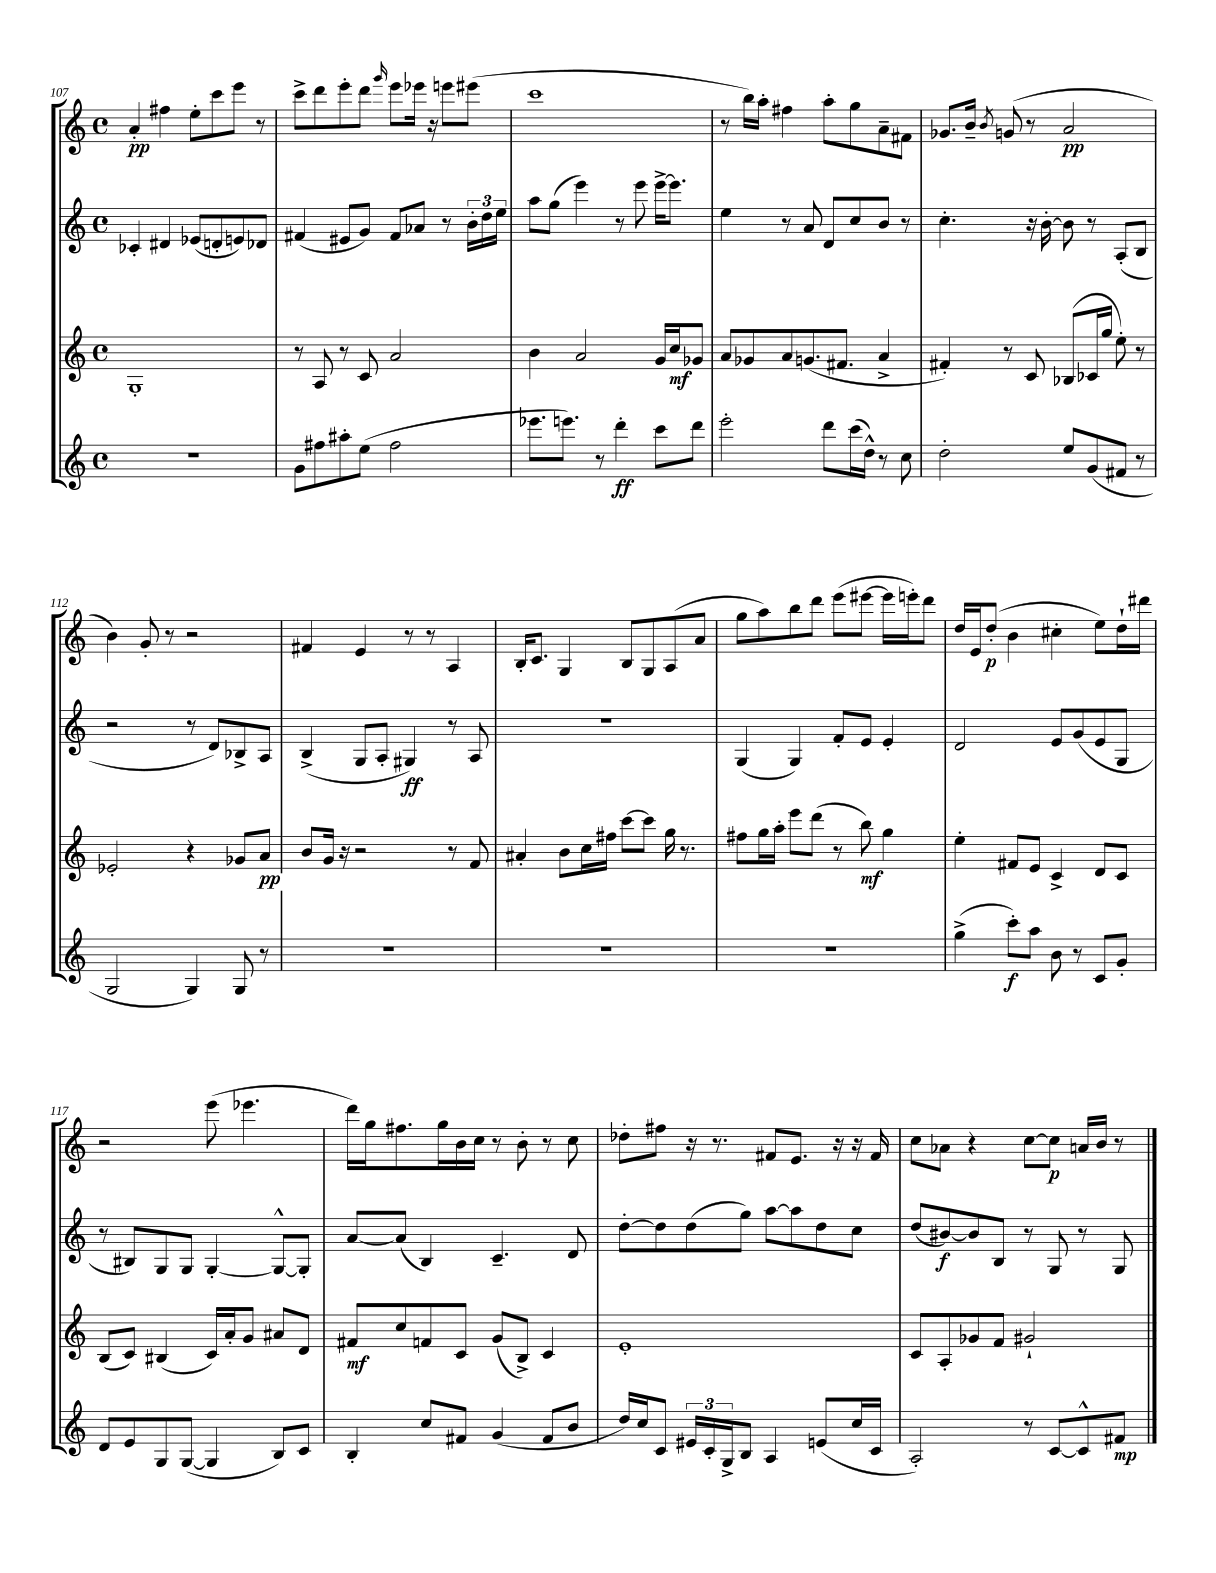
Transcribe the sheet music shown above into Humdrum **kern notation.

**kern	**kern	**kern	**kern
*staff4	*staff3	*staff2	*staff1
*clefG2	*clefG2	*clefG2	*clefG2
*k[]	*k[]	*k[]	*k[]
*M4/4	*M4/4	*M4/4	*M4/4
*met(c)	*met(c)	*met(c)	*met(c)
1r	1G'	4c-'	4a'
.	.	4d#	4ff#
.	.	(8e-	8ee'
.	.	8d'	8ccc
.	.	8e)	8eee
.	.	8d-	8r
=	=	=	=
8g	8r	(4f#	8ccc^
8ff#	8A	.	8ddd
8aa#'	8r	8e#	8eee'
(8ee	8c	8g)	8ddd
.	.	.	16qqggg
2ff#	2a	8f#	8eee
.	.	8a-	16eee-
.	.	.	16r
.	.	8r	8eee
.	.	24b'	(8eee#
.	.	24dd	.
.	.	24ee	.
=	=	=	=
8.eee-	4b	8aa	1ccc
.	.	(8gg	.
8.eee)	.	.	.
.	2a	4eee)	.
8r	.	.	.
4ddd'	.	8r	.
.	.	8eee	.
8ccc	16g	[16eee^	.
.	16cc	8.eee]	.
8ddd	8g-	.	.
=	=	=	=
2eee'	8a	4ee	8r
.	8g-	.	16bb)
.	.	.	16aa'
.	8a	8r	4ff#
.	(8.g	8a	.
8ddd	.	8d	8aa'
.	8.f#	.	.
(16ccc	.	8cc	8gg
16dd^^)	.	.	.
8r	4a^	8b	8a~
8cc	.	8r	8f#
=	=	=	=
2dd'	4f#')	4.cc'	8.g-
.	.	.	16b~
.	.	.	8qb
.	8r	.	(8g
.	8c	16r	8r
.	.	[16b'	.
8ee	(8B-	8b]	2a
(8g	16c-	8r	.
.	16gg	.	.
8f#	8ee')	(8A'	.
8r	8r	8B	.
=	=	=	=
2G	2e-'	2r	4b)
.	.	.	8g'
.	.	.	8r
4G)	4r	8r	2r
.	.	8d)	.
8G	8g-	8B-^	.
8r	8a	8A	.
=	=	=	=
1r	8b	(4B^	4f#
.	16g	.	.
.	16r	.	.
.	2r	8G	4e
.	.	8A'	.
.	.	4G#)	8r
.	.	.	8r
.	8r	8r	4A
.	8f	8A	.
=	=	=	=
1r	4a#'	1r	16B'
.	.	.	8.c
.	8b	.	4G
.	16cc	.	.
.	16ff#	.	.
.	[8ccc	.	8B
.	8ccc]	.	8G
.	16gg	.	(8A
.	8.r	.	.
.	.	.	8a
=	=	=	=
1r	8ff#	(4G	8gg
.	16gg	.	8aa)
.	16aa'	.	.
.	8eee	4G)	8bb
.	(8ddd	.	8ddd
.	8r	8f'	(8eee
.	8bb)	8e	[8eee#
.	4gg	4e'	16eee#]
.	.	.	16eee')
.	.	.	8ddd
=	=	=	=
(4gg^	4ee'	2d	16dd
.	.	.	16e
.	.	.	(8dd'
8ccc')	8f#	.	4b
8aa	8e	.	.
8b	4c^	8e	4cc#'
8r	.	(8g	.
8c	8d	8e	8ee)
8g'	8c	8G	16dd`
.	.	.	16ddd#
=	=	=	=
8d	(8B	8r	2r
8e	8c)	8B#)	.
8G	(4B#	8G	.
([8G	.	8G	.
4G]	16c)	[4G'	(8eee
.	16a'	.	.
.	8g	.	4.eee-
8B)	8a#	8G^^_	.
8c	8d	8G']	.
=	=	=	=
4B'	8f#	[8a	16ddd)
.	.	.	16gg
.	8cc	(8a]	8.ff#
8cc	8f	4B)	.
.	.	.	16gg
8f#	8c	.	16b
.	.	.	16cc
(4g	(8g	4.c~	8r
.	8B^)	.	8b'
8f#	4c	.	8r
8b	.	8d	8cc
=	=	=	=
16dd)	1e'	[8dd'	8dd-'
16cc	.	.	.
8c	.	8dd]	8ff#
24e#	.	(8dd	16r
24c'	.	.	.
.	.	.	8.r
24G^	.	.	.
8B	.	8gg)	.
4A	.	[8aa	8f#
.	.	8aa]	8.e
(8e	.	8dd	.
.	.	.	16r
16cc	.	8cc	16r
16c	.	.	16f#
=	=	=	=
2A')	8c	(8dd	8cc
.	8A'	[8b#)	8a-
.	8g-	8b#]	4r
.	8f	8B	.
8r	2g#`	8r	[8cc
[8c	.	8G	8cc]
8c^^]	.	8r	16a
.	.	.	16b
8f#	.	8G	8r
==	==	==	==
*-	*-	*-	*-
